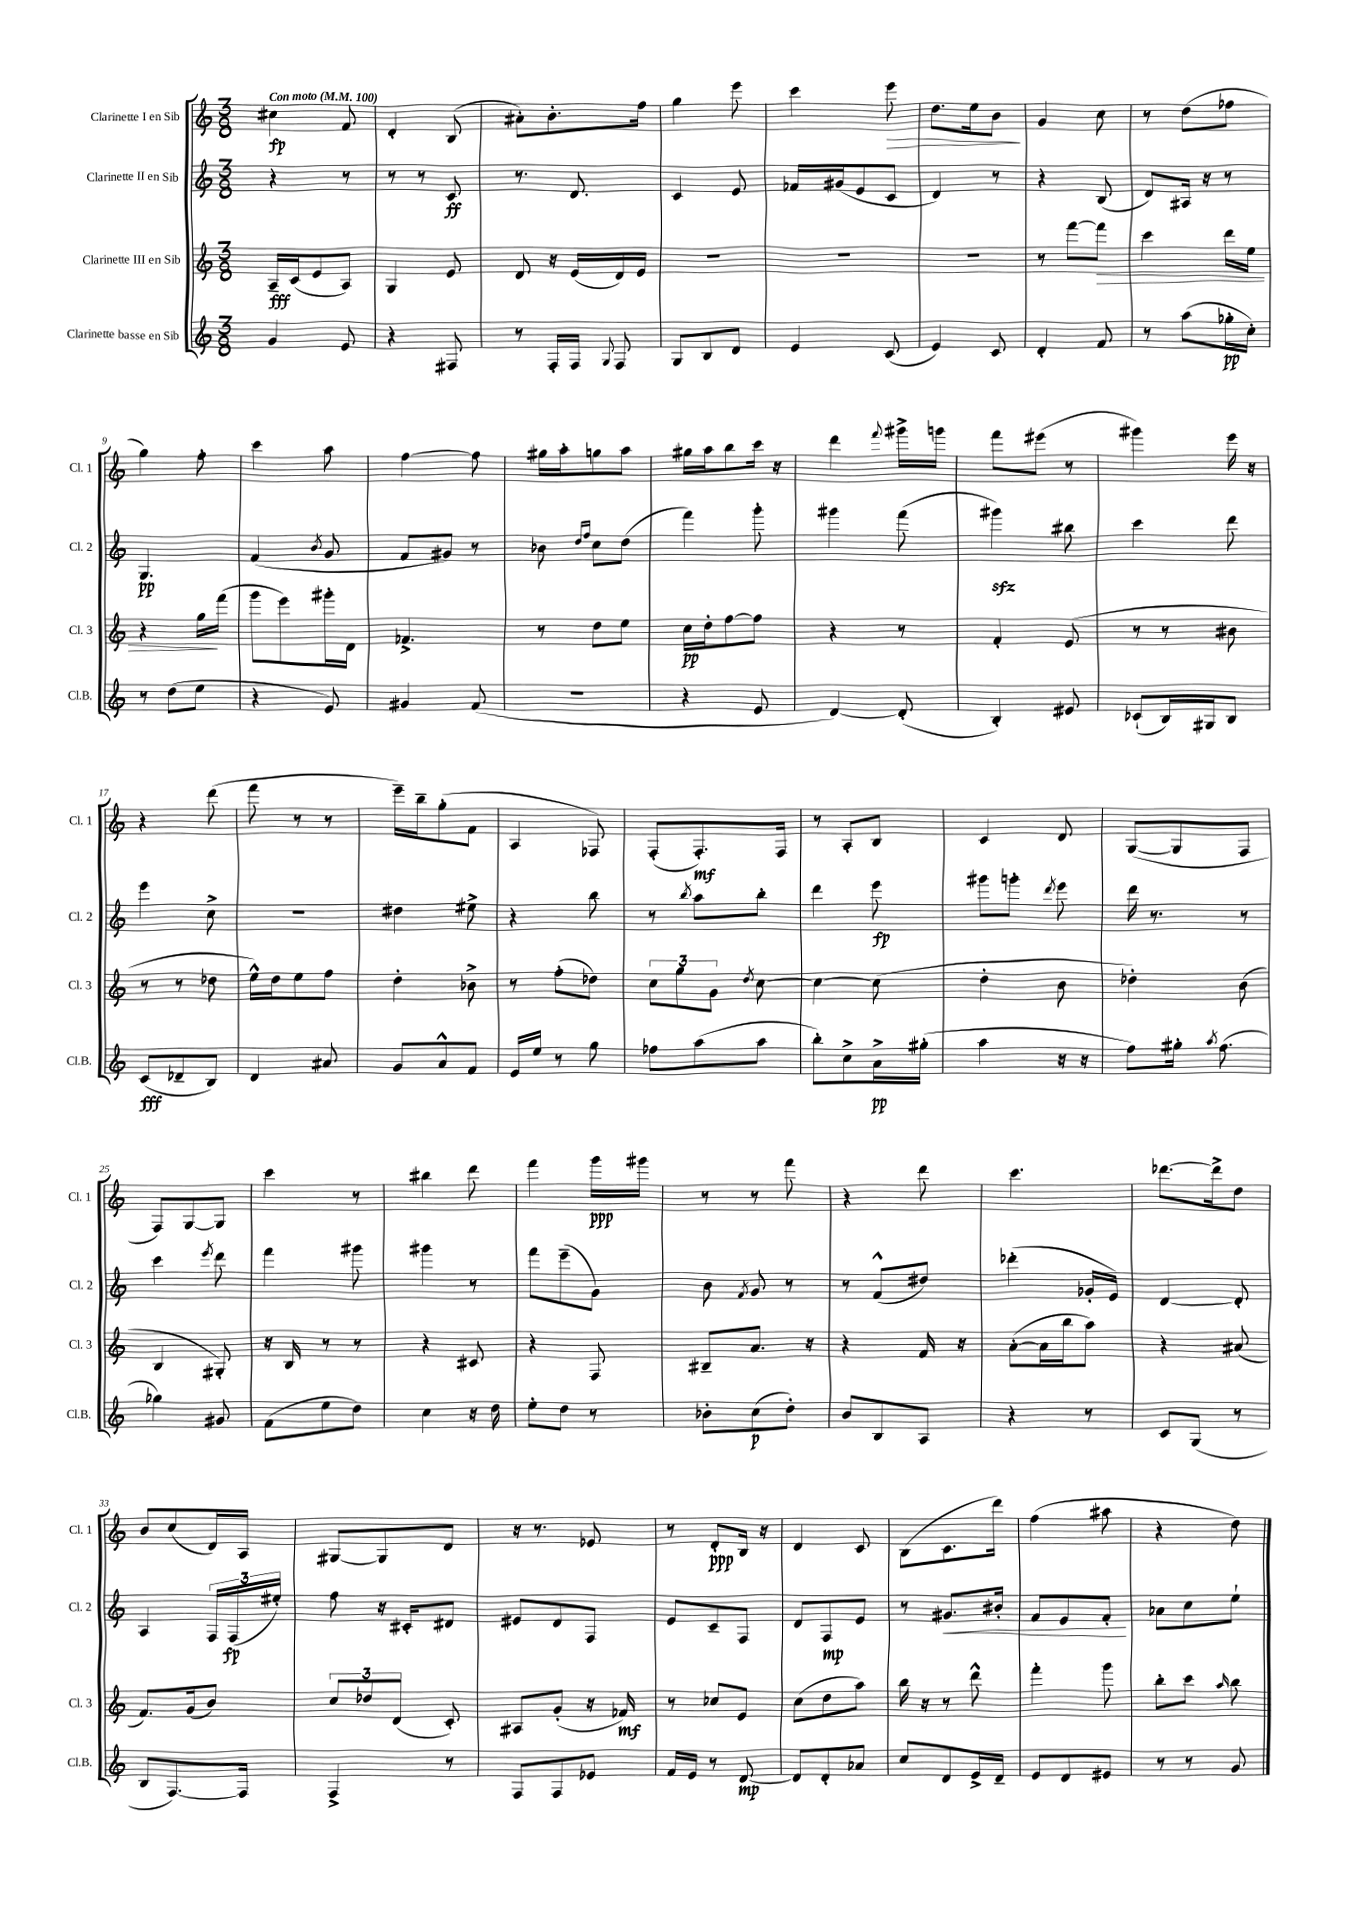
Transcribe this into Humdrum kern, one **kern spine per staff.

**kern	**kern	**kern	**kern
*staff4	*staff3	*staff2	*staff1
*clefG2	*clefG2	*clefG2	*clefG2
*k[]	*k[]	*k[]	*k[]
*M3/8	*M3/8	*M3/8	*M3/8
*MM100	*MM100	*MM100	*MM100
4g	16A~	4r	4cc#
.	(16c	.	.
.	8e	.	.
8e	8A)	8r	8f
=	=	=	=
4r	4G	8r	4d'
.	.	8r	.
8F#	8e	8c	(8B
=	=	=	=
8r	8d	8.r	8a#')
16F'	16r	.	8.b'
16F	(16e	8.d	.
8qqG	.	.	.
8F	16d)	.	.
.	16e	.	16ff
=	=	=	=
8G	4.r	4c	4gg
8B	.	.	.
8d	.	8e	8eee
=	=	=	=
4e	4.r	16f-	4ccc
.	.	(16g#	.
.	.	8e	.
(8c	.	8c	8eee
=	=	=	=
4e)	4.r	4d)	8.dd
.	.	.	16ee
8c	.	8r	8b
=	=	=	=
4d'	8r	4r	4g
.	[8fff	.	.
8f	8fff]	(8B	8cc
=	=	=	=
8r	4ccc	8d)	8r
(8aa	.	16A#	(8dd
.	.	16r	.
16gg-'	16ddd	8r	8ff-
16cc')	16ee	.	.
=	=	=	=
8r	4r	4.G	4gg)
(8dd	.	.	.
8ee	16gg	.	8ff'
.	(16fff	.	.
=	=	=	=
4r	8ggg	(4f	4ccc
.	8eee)	.	.
.	.	8qb	.
8e)	16ggg#'	8g	8aa
.	16d	.	.
=	=	=	=
4g#	4.f-^	8f	[4ff
.	.	8g#)	.
(8f	.	8r	8ff]
=	=	=	=
4.r	8r	8b-	16gg#
.	.	.	16aa'
.	.	16qqdd	.
.	.	16qqff	.
.	8dd	8cc	8gg
.	8ee	(8dd	8aa
=	=	=	=
4r	16cc	4fff)	16gg#
.	16dd'	.	16aa
.	[8ff	.	8bb
8e	8ff]	8ggg'	16ccc
.	.	.	16r
=	=	=	=
[4d)	4r	4ggg#	4ddd
.	.	.	8qqfff
(8d']	8r	(8fff	16ggg#^
.	.	.	16ggg
=	=	=	=
4B')	4f'	4ggg#)	8fff
.	.	.	(8eee#
8e#	(8e	8bb#	8r
=	=	=	=
(8c-`	8r	4ccc	4ggg#)
16B)	8r	.	.
16G#	.	.	.
8B	8b#	8ddd	16eee
.	.	.	16r
=	=	=	=
(8c	8r	4eee	4r
8d-~	8r	.	.
8B)	8dd-	8cc^	(8ddd
=	=	=	=
4d	16ee^^)	4.r	8fff
.	16dd	.	.
.	8ee	.	8r
8a#	8ff	.	8r
=	=	=	=
8g	4dd'	4dd#	16eee~)
.	.	.	16bb~
8a^^	.	.	(8gg'
8f	8b-^	8ee#^	8f
=	=	=	=
16e	8r	4r	4A
16ee	.	.	.
8r	(8ff'	.	.
8gg	8dd-)	8bb	8F-)
=	=	=	=
8ff-	12cc	8r	(8F'
.	12gg	.	.
.	.	8qbb	.
(8aa	.	8aa	8.F')
.	12g	.	.
.	8qdd	.	.
8aa	[8cc	8bb'	.
.	.	.	16F
=	=	=	=
8bb')	4cc_	4ddd	8r
8cc^	.	.	8A'
16a^	(8cc]	8eee	8B
(16gg#'	.	.	.
=	=	=	=
4aa	4dd'	8ggg#	4c
.	.	8ggg'	.
.	.	8qddd	.
16r	8b	8eee	8d
16r	.	.	.
=	=	=	=
8ff)	4dd-')	16ddd	([8G
.	.	8.r	.
16gg#'	.	.	8G]
8qaa	.	.	.
(8.ff	.	.	.
.	(8b	8r	8F
=	=	=	=
4gg-)	4B	4ccc	8F)
.	.	.	[8G
.	.	8qeee	.
8g#	8G#')	8ddd	8G]
=	=	=	=
(8f	16r	4fff	4ccc
.	16B	.	.
8ee	8r	.	.
8dd)	8r	8ggg#	8r
=	=	=	=
4cc	4r	4ggg#	4bb#
16r	8c#	8r	8ddd
16dd	.	.	.
=	=	=	=
8ee'	4r	8fff	4fff
8dd	.	(8eee~	.
8r	8F	8g)	16ggg
.	.	.	16ggg#
=	=	=	=
8b-'	8B#~	8b	8r
.	.	8qf	.
(8cc	8.a	8g	8r
8dd')	.	8r	8fff
.	16r	.	.
=	=	=	=
8b	4r	8r	4r
8B	.	(8f^^	.
8A	16f	8dd#)	8ddd
.	16r	.	.
=	=	=	=
4r	([8a'	(4ddd-'	4.ccc
.	16a]	.	.
.	16bb	.	.
8r	8aa)	16g-'	.
.	.	16e)	.
=	=	=	=
8c	4r	[4d	[8.ddd-
(8G	.	.	.
.	.	.	16ddd-^]
8r	(8a#	8d']	8dd
=	=	=	=
8B	8.f)	4A	8b
[8.F)	.	.	(8cc
.	(16g	.	.
.	8b)	24F	16d)
.	.	(24F	.
16F]	.	.	16A
.	.	24ee#')	.
=	=	=	=
4F^	12cc	8ff	[8G#
.	12dd-	.	.
.	.	16r	8G#]
.	(12d	.	.
.	.	16c#'	.
8r	8c')	8d#	8d
=	=	=	=
8F	8A#	8e#	16r
.	.	.	8.r
8F	(8g'	8d	.
8e-	16r	8F	8e-
.	16f-)	.	.
=	=	=	=
16f	8r	8e	8r
16e	.	.	.
8r	8cc-	8c~	8d'
[8d	8e	8F	16B
.	.	.	16r
=	=	=	=
8d]	(8cc	8d	4d
8d'	8dd	8F	.
8a-	8aa)	8e	8c
=	=	=	=
8cc	16bb	8r	(8B
.	16r	.	.
8d	8r	8.g#	8.c
16e^	8ddd^^	.	.
16d~	.	16b#'	16ddd)
=	=	=	=
8e	4fff'	8f	(4ff
8d	.	8e	.
8e#	8ggg	8f'	8aa#
=	=	=	=
8r	8bb'	8a-	4r
8r	8ccc	8cc	.
.	16qqaa	.	.
8g	8bb	8ee`	8dd)
==	==	==	==
*-	*-	*-	*-
